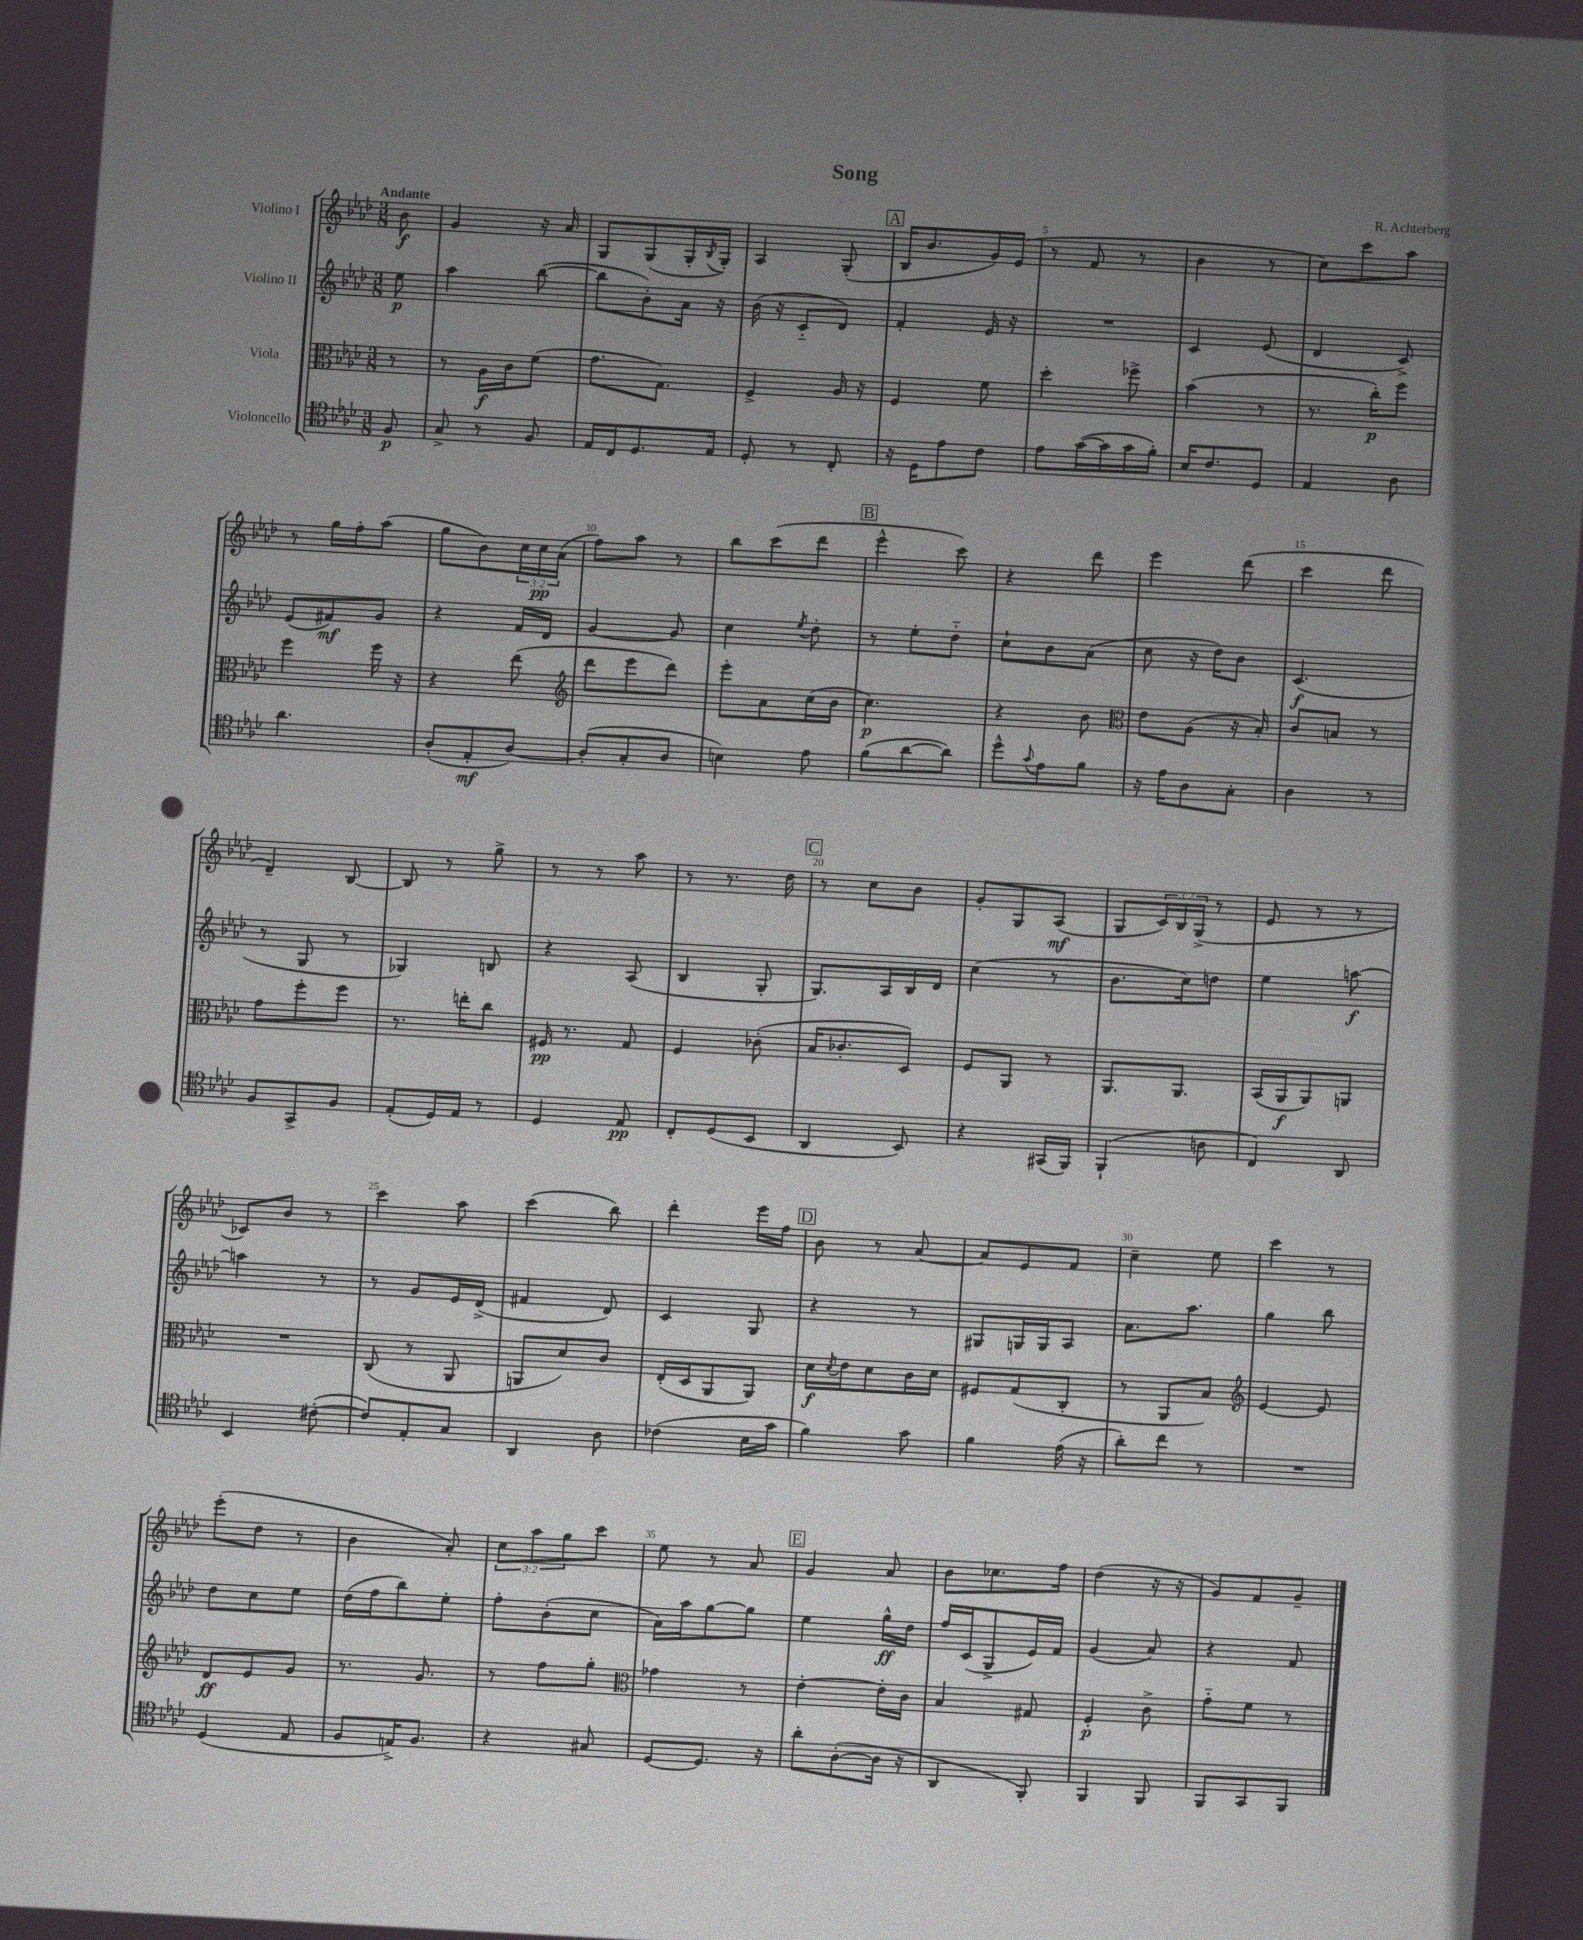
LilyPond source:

\header { title = "Song" composer = "R. Achterberg" }
<<
\new StaffGroup <<
\new Staff = "s0" \with { instrumentName = "Violino I" } {
    \clef treble \key aes \major \numericTimeSignature \time 3/8 \override Staff.TupletNumber.text = #tuplet-number::calc-fraction-text \partial 8 \tempo "Andante"
    bes'8\f |
    g'4 r16 aes'16 |
    g8 g8( g16-. \acciaccatura { bes8 } g16-.) |
    aes4 g8-.( |
    \mark \markup { \box "A" } bes16 bes'8. g'16) ees'16( |
    r8 f'8 r8 |
    bes'4 r8 |
    c''8) c'''8 aes''8 |
    r8 g''16 f''16-. aes''8( |
    g''8 bes'8) \tuplet 3/2 { c''16 c''16\pp aes'16( } |
    f''8) aes''8 r8 |
    bes''8 c'''8( des'''8 |
    \mark \markup { \box "B" } ees'''4-^ c'''8) |
    r4 des'''8 |
    ees'''4 des'''8( |
    c'''4 des'''8 |
    des'4--) bes8~ |
    bes8 r8 g''8-> |
    r8 r8 aes''8 |
    r8 r8. des''16 |
    \mark \markup { \box "C" } r8 c''8 bes'8 |
    g'8-. g8 aes8\mf( |
    g8 \tuplet 3/2 { c'16) bes16 g16->( } r8 |
    ees'8 r8 r8 |
    ces'8) bes'8 r8 |
    c'''4 aes''8 |
    c'''4( bes''8) |
    des'''4-. ees'''16 f''16 |
    \mark \markup { \box "D" } bes'8 r8 aes'8~ |
    aes'8 ees'8 f'8 |
    c''4-- ees''8 |
    c'''4 r8 |
    ees'''8-.( des''8 r8 |
    bes'4 aes'8-.) |
    \tuplet 3/2 { c''8 aes''8 g''8 } c'''8 |
    ees''8 r8 aes'8 |
    \mark \markup { \box "E" } g'4 aes'8 |
    bes'8 ces''8. f''16 |
    des''4( r16 r16 |
    g'8) f'8 g'8-- \bar "|." |
}
\new Staff = "s1" \with { instrumentName = "Violino II" } {
    \clef treble \key aes \major \numericTimeSignature \time 3/8 \partial 8
    ees''8\p |
    aes''4 bes''8~( |
    bes''8 bes'8-.) aes'16 r16 |
    bes'16( r16 c'8-_ des'8) |
    \mark \markup { \box "A" } f'4-. ees'16 r16 |
    R4. |
    c'4 ees'8( |
    des'4 c'8->) |
    ees'8( fis'8\mf) g'8 |
    r4 f'16 des'16 |
    g'4~ g'8 |
    c''4 \acciaccatura { ees''8 } des''8-. |
    \mark \markup { \box "B" } r8 ees''8-. des''8-_ |
    c''8-! bes'8 aes'8( |
    c''8 r16 des''16) bes'8 |
    c'4.\f( |
    r8 g8 r8 |
    ges4) b8 |
    r4 aes8( |
    bes4 g8-. |
    \mark \markup { \box "C" } g8.) aes16 bes16 des'16 |
    c''4( r8 |
    bes'8. c''16) d''8 |
    ees''4 a''8~\f |
    a''4 r8 |
    r8 g'8 ees'16 des'16->( |
    fis'4 des'8) |
    c'4 g8 |
    \mark \markup { \box "D" } r4 r8 |
    gis8 g16 g16 aes8 |
    aes'8. aes''8. |
    g''4 bes''8 |
    des''8 c''8 ees''8 |
    des''16( f''16 bes''8) ees''8-. |
    f''8-. bes'8-.( c''8 |
    aes'16) aes''16 g''8~ g''8 |
    \mark \markup { \box "E" } ees''4 g''16-^\ff des''16 |
    f''16 c'16( g8-> ees'16) f'16 |
    g'4( aes'8) |
    r4 f'8 \bar "|." |
}
\new Staff = "s2" \with { instrumentName = "Viola" } {
    \clef alto \key aes \major \numericTimeSignature \time 3/8 \partial 8
    r8 |
    r8 aes16\f c'16 f'8( |
    g'8. g8.) |
    f4-> aes16 r16 |
    \mark \markup { \box "A" } f4 f'8 |
    des''4-. fes''8-> |
    bes'4( r8 |
    r8. c''16-.\p) f''8 |
    f''4 f''16 r16 |
    r4 ees''8( |
    \clef treble des'''8 ees'''8 des'''8) |
    ees'''8-. aes'8 c''16( bes'16 |
    \mark \markup { \box "B" } c''4.\p) |
    r4 bes'8 |
    \clef alto ees'8 aes8( r16 bes16-.) |
    c'8 b8 r8 |
    g'8 f''8-. f''8 |
    r8. e''16-. c''8 |
    fis16\pp r8. g8 |
    f4 ces'8-.( |
    \mark \markup { \box "C" } bes16 ces'8.-. des8) |
    f8 aes,8 r8 |
    aes,8. aes,8. |
    bes,16( aes,16\f aes,8) a,8 |
    R4. |
    c8( r8 aes,8 |
    a,8 des'8) c'8 |
    ees16-.( des16 aes,8 aes,8) |
    \mark \markup { \box "D" } des'16\f \acciaccatura { des'8 } ees'16 des'8 c'16 des'16 |
    fis8 g8( c8-. |
    r8 aes,8 bes8) |
    \clef treble ees'4~ ees'8 |
    des'8\ff ees'8 g'8 |
    r8. g'8. |
    r8 f''8 g''8-. |
    \clef alto ges'4 r8 |
    \mark \markup { \box "E" } ees'4~-. ees'16-. c'16 |
    bes4 gis8 |
    f4-.\p c'8-> |
    g'8-_ f'8 r8 \bar "|." |
}
\new Staff = "s3" \with { instrumentName = "Violoncello" } {
    \clef tenor \key aes \major \numericTimeSignature \time 3/8 \partial 8
    f8\p |
    g8-> r8 f8 |
    ees16 c16 des8. ees16 |
    des8-. r8 c8-. |
    \mark \markup { \box "A" } r16 des16 ees'8 c'8 |
    ees'8 g'16~( g'16 g'16 f'16-.) |
    bes16 c'8. des8 |
    ees4 aes8 |
    aes'4. |
    aes8-.( ees8-.\mf aes8~) |
    aes8-.( g8-. aes8 |
    b4) ees'8 |
    \mark \markup { \box "B" } f'8( aes'8~ aes'8) |
    des''8-^ \appoggiatura { g'8 } ees'8 f'8 |
    r16 ees'16 aes8 g8-. |
    aes4 r8 |
    f8 g,8-> f8 |
    ees8-.( des16) ees16 r8 |
    des4 ees8\pp |
    c8-. des8( bes,8 |
    \mark \markup { \box "C" } aes,4 bes,8) |
    r4 gis,16( f,16) |
    f,4-!( a8 |
    c4) aes,8 |
    bes,4 cis'8~-.( |
    cis'8) ees8-. g8 |
    aes,4 aes8 |
    ces'4( bes16 g'16 |
    \mark \markup { \box "D" } f'4) g'8 |
    f'4 ees'16( r16 |
    aes'8-.) c''8 r8 |
    R4. |
    des4( ees8 |
    f8 e16->) f8. |
    r4 gis8 |
    des8~ des8. r16 |
    \mark \markup { \box "E" } aes'8-. aes8~-.( aes16 r16 |
    aes,4 f,8-.) |
    f,4 f,8 |
    f,8 g,8 f,8 \bar "|." |
}
>>
>>
\layout { \context { \Score \override BarNumber.break-visibility = ##(#f #t #t) barNumberVisibility = #(every-nth-bar-number-visible 5) } }
